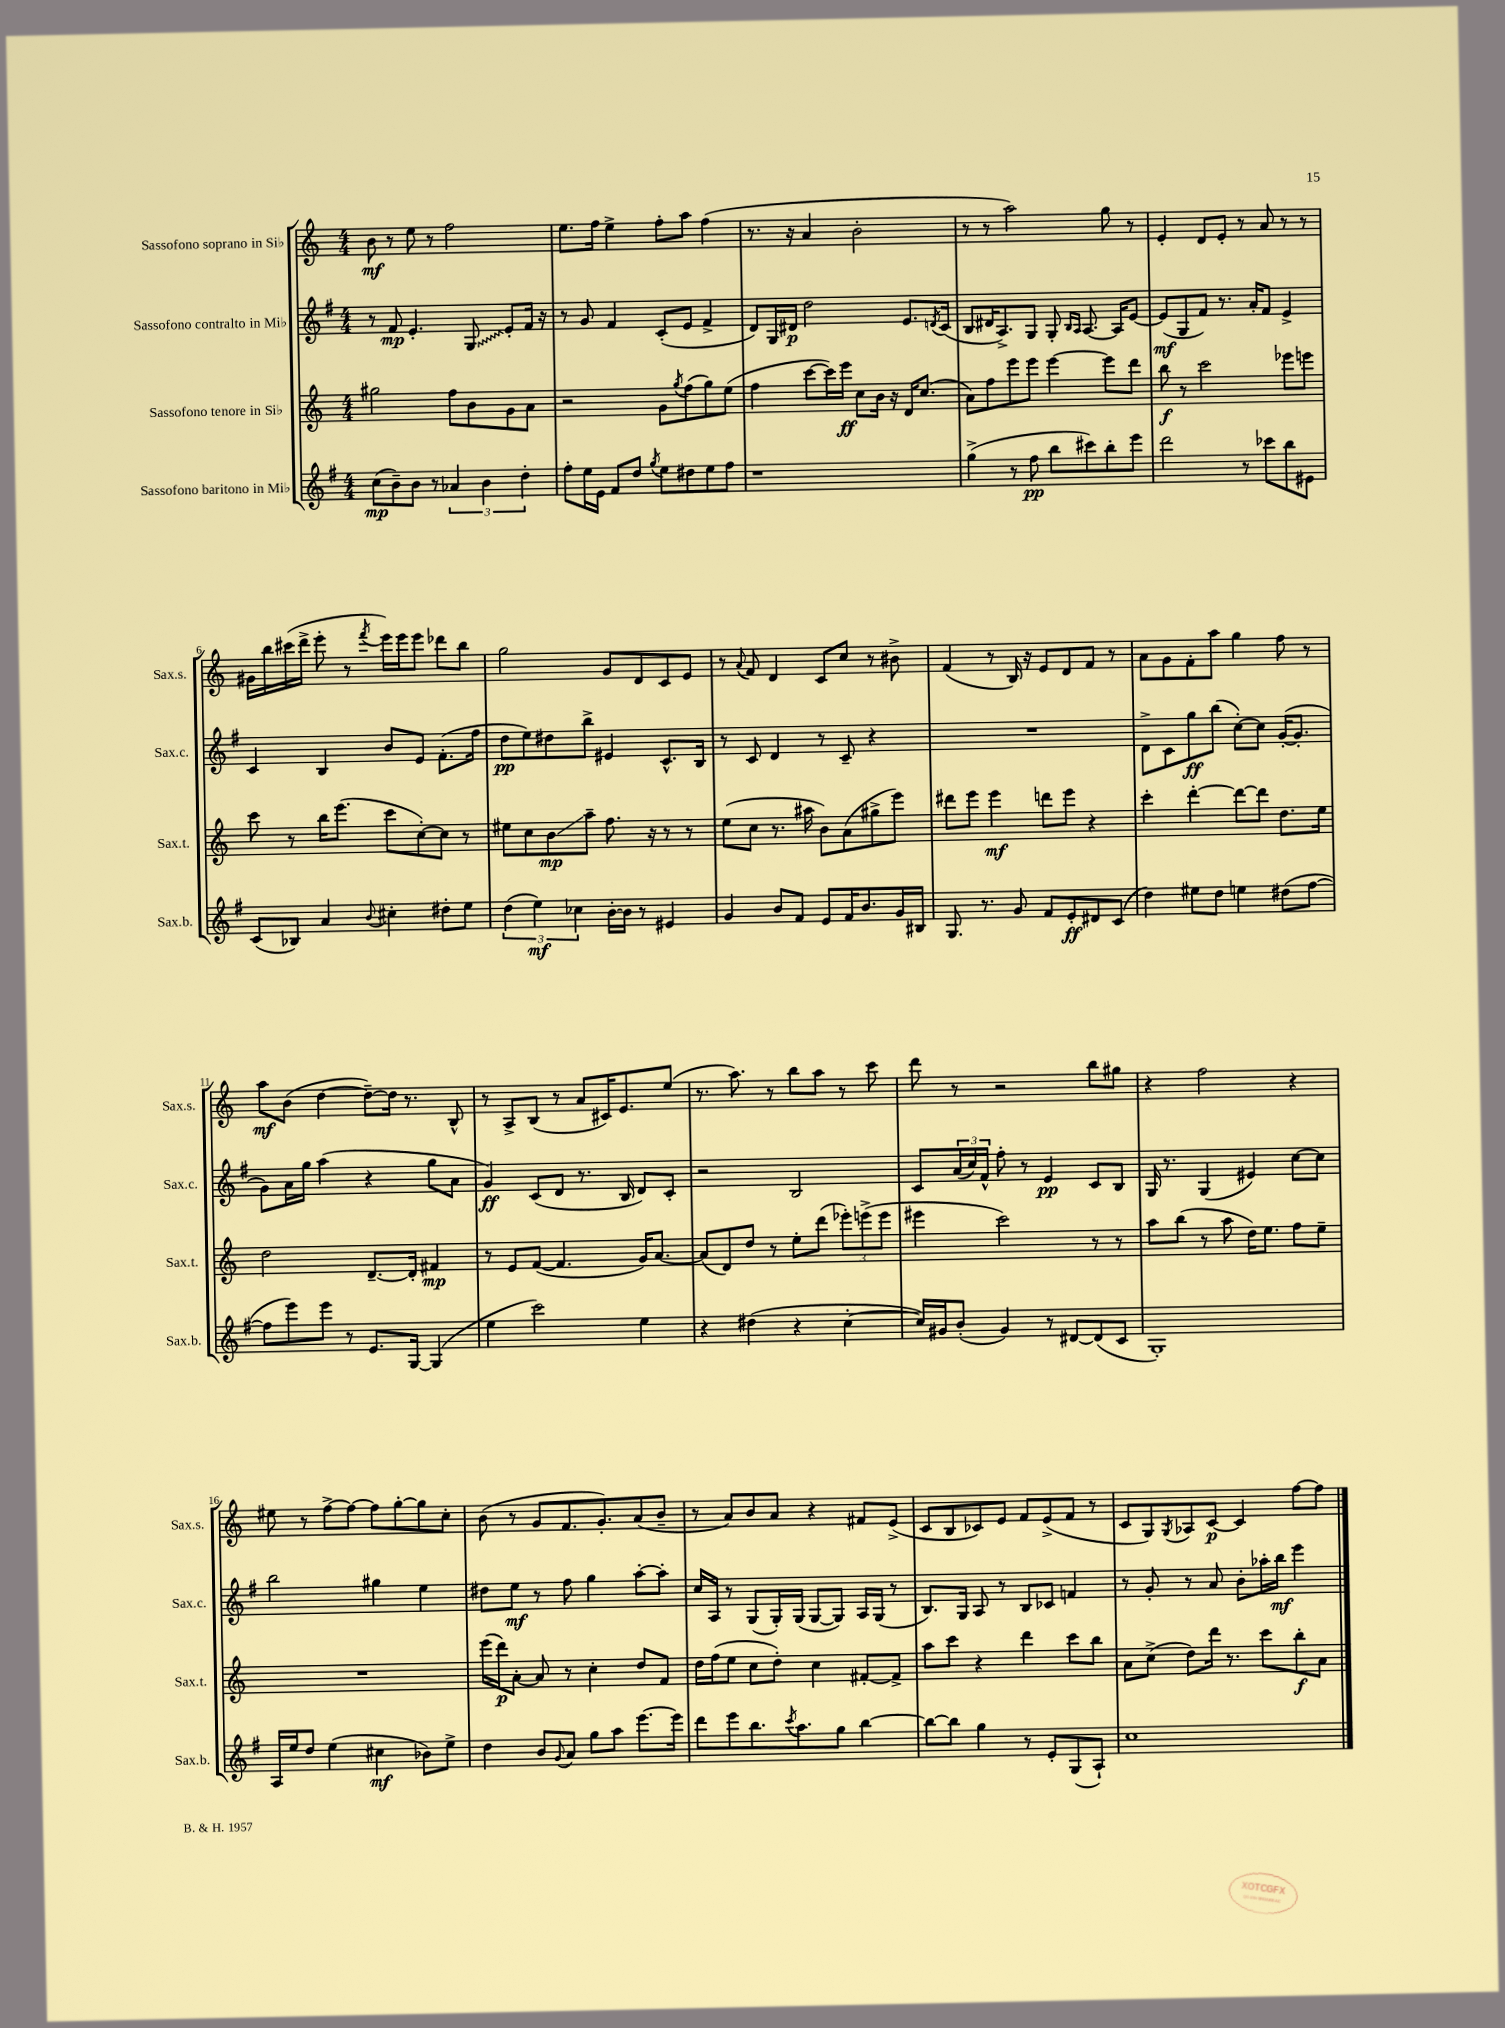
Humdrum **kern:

**kern	**kern	**kern	**kern
*staff4	*staff3	*staff2	*staff1
*clefG2	*clefG2	*clefG2	*clefG2
*k[f#]	*k[]	*k[f#]	*k[]
*M4/4	*M4/4	*M4/4	*M4/4
(8cc	2gg#	8r	8b
8b~)	.	8f#	8r
8b	.	4.e'	8ee
8r	.	.	8r
6a-	8ff	.	2ff
.	8b	8G	.
6b	.	.	.
.	8g	8e'	.
6dd'	.	.	.
.	8a	16f#	.
.	.	16r	.
=	=	=	=
8ff#'	2r	8r	8.ee
16ee	.	8g	.
16e	.	.	16ff
8f#	.	4f#	4ee^
8dd	.	.	.
8qgg	.	.	.
8ee	8g	(8c'	8ff'
.	8qgg	.	.
8dd#	(8ff	8e	8aa
8ee	8gg)	4f#^	(4ff
8ff#	(8ee	.	.
=	=	=	=
1r	4ff	8d)	8.r
.	.	16G	.
.	.	16d#	16r
.	[8ccc	2dd	4a
.	16ccc])	.	.
.	16eee	.	.
.	8cc	.	2b'
.	16b	.	.
.	16r	.	.
.	16d	8.e	.
.	(8.cc	.	.
.	.	8qd	.
.	.	(16c	.
=	=	=	=
(4gg^	8a)	8B	8r
.	8ff	16d#	8r
.	.	8.A^)	.
8r	8eee	.	2aa)
8ff#	8eee	8G	.
8bb	[4eee	8G'	.
.	.	16qqB	.
.	.	16qqA	.
8ccc#)	.	[8.A	.
8bb'	8eee]	.	8gg
.	.	16A]	.
8eee	8ddd	[8e	8r
=	=	=	=
2ddd	8bb	(8e]	4e'
.	8r	8G	.
.	2ccc	8f#)	8d
.	.	8.r	8e'
8r	.	.	8r
.	.	16a'	.
8ccc-	.	8f#	8a
8bb	8eee-	4e^	8r
8e#	8eee	.	8r
=	=	=	=
(8c	8ccc	4c	16g#
.	.	.	16bb
8B-)	8r	.	(16ccc#
.	.	.	16ddd^
4a	16bb	4B	8eee'
.	(8.eee	.	.
.	.	.	8r
8qqb	.	.	8qfff
4cc#'	8ccc	8b	16eee)
.	.	.	16eee
.	[8cc')	8e	8eee
8dd#'	8cc]	(8.f#'	8ddd-
8ee	8r	.	8bb
.	.	16ff#	.
=	=	=	=
(6dd	8ee#	8dd	2gg
.	8cc	8ee)	.
6ee)	.	.	.
.	8b	8dd#	.
6cc-	.	.	.
.	8aa~	8bb^	.
[16b'	8.ff	4e#	8g
16b]	.	.	.
8r	.	.	8d
.	16r	.	.
4e#	8r	8.c^^	8c
.	8r	.	8e
.	.	16B	.
=	=	=	=
4g	(8ee	8r	8r
.	.	.	8qqa
.	8cc	8c	8f
8b	8.r	4d	4d
8f#	.	.	.
.	16aa#	.	.
8e	8b)	8r	8c
16f#	(8a	8c~	8cc
8.b	.	.	.
.	8gg#^	4r	8r
16g	8eee)	.	8b#^
16B#	.	.	.
=	=	=	=
8.G	8ddd#	1r	(4f
.	8eee	.	.
8.r	.	.	.
.	4eee	.	8r
8g	.	.	16B)
.	.	.	16r
8f#	8ddd	.	8e
8e'	8eee	.	8d
8d#	4r	.	8f
(8c	.	.	8r
=	=	=	=
4dd)	4ccc'	8d^	8a
.	.	8c	8g
8ee#	[4ddd'	8gg	8f'
8dd	.	(8bb	8aa
4ee	8ddd_	[8cc')	4gg
.	8ddd]	8cc]	.
(8dd#	8.dd	([16g'	8ff
.	.	8.g']	.
[8ff#	.	.	8r
.	16ee	.	.
=	=	=	=
8ff#]	2dd	8g)	8aa
8eee)	.	16a	(8b
.	.	16gg	.
8eee	.	(4aa	[4dd
8r	.	.	.
8.e	[8.d~	4r	8dd~_)
.	.	.	16dd]
[16G	16d']	.	8.r
(4G]	4f#	8gg	.
.	.	8a	8B^^
=	=	=	=
4ee	8r	4g)	8r
.	8e	.	8A^
2ccc)	([8f	(8c	(8B
.	4.f]	8d	8r
.	.	8.r	8a
.	.	.	16c#)
.	.	16B	8.e
4ee	16g)	8d)	.
.	[8.a	.	.
.	.	8c'	(8ee
=	=	=	=
4r	(8a]	2r	8.r
.	8d)	.	.
.	.	.	8.aa)
(4dd#	8dd	.	.
.	8r	.	8r
4r	8ee'	2B	8bb
.	(8ddd	.	8aa
[4cc'	12eee-')	.	8r
.	(12eee^	.	.
.	.	.	8ccc
.	12eee	.	.
=	=	=	=
16cc])	4eee#	8c	8ddd
16g#	.	.	.
(8b'	.	(24a	8r
.	.	24cc)	.
.	.	24f#^^	.
4g#)	2ccc)	8ff#'	2r
.	.	8r	.
8r	.	4e	.
[8d#	.	.	.
(8d#]	8r	8c	8bb
8c	8r	8B	8gg#
=	=	=	=
1G')	8aa	16G	4r
.	.	8.r	.
.	(8bb	.	.
.	8r	(4G	2ff
.	8aa	.	.
.	16dd)	4e#)	.
.	8.ee	.	.
.	8ff	[8cc	4r
.	8ee~	8cc]	.
=	=	=	=
16A	1r	2bb	8ee#
16ee	.	.	.
8dd	.	.	8r
(4ee	.	.	[8ff^
.	.	.	8ff_
4cc#	.	4gg#	8ff]
.	.	.	[8gg'
8b-)	.	4ee	8gg]
8ee^	.	.	8cc'
=	=	=	=
4dd	(16eee	8dd#	(8b
.	16ddd)	.	.
.	[8a'	8ee	8r
8b	8a]	8r	8g
8qqg	.	.	.
8a	8r	8ff#	8.f
8gg	4cc'	4gg	.
.	.	.	8.g')
8aa	.	.	.
[8.eee	8dd	[8aa'	(8a
.	8f	8aa']	8b~
16eee]	.	.	.
=	=	=	=
8ddd	16dd	16cc	8r
.	(16ff	16A	.
8eee	8ee	8r	8a)
8.bb	8cc	(8G	8b
.	8dd')	16G')	8a
8qccc	.	.	.
8.aa	.	(16G	.
.	4cc	[8G	4r
8gg	.	8G])	.
[4bb	[8f#'	16A	8f#
.	.	(16G	.
.	8f#^]	8r	(8e^
=	=	=	=
8bb_	8aa	8.B)	8c
8bb]	8ccc	.	8B
.	.	16G	.
4gg	4r	8A	8c-)
.	.	8r	8e
8r	4ddd	8B	8f
8e'	.	8c-	(8e^
(8G	8ccc	4f	8f
8A`)	8bb	.	8r
=	=	=	=
1cc	8a	8r	8c
.	(8cc^	8g'	8G)
.	.	.	8qG
.	8dd)	8r	8A-
.	16ddd	8a	[8c
.	8.r	.	.
.	.	8b'	4c]
.	8ccc	16aa-'	.
.	.	16bb	.
.	8bb'	4eee	[8ff
.	8a	.	8ff]
==	==	==	==
*-	*-	*-	*-
